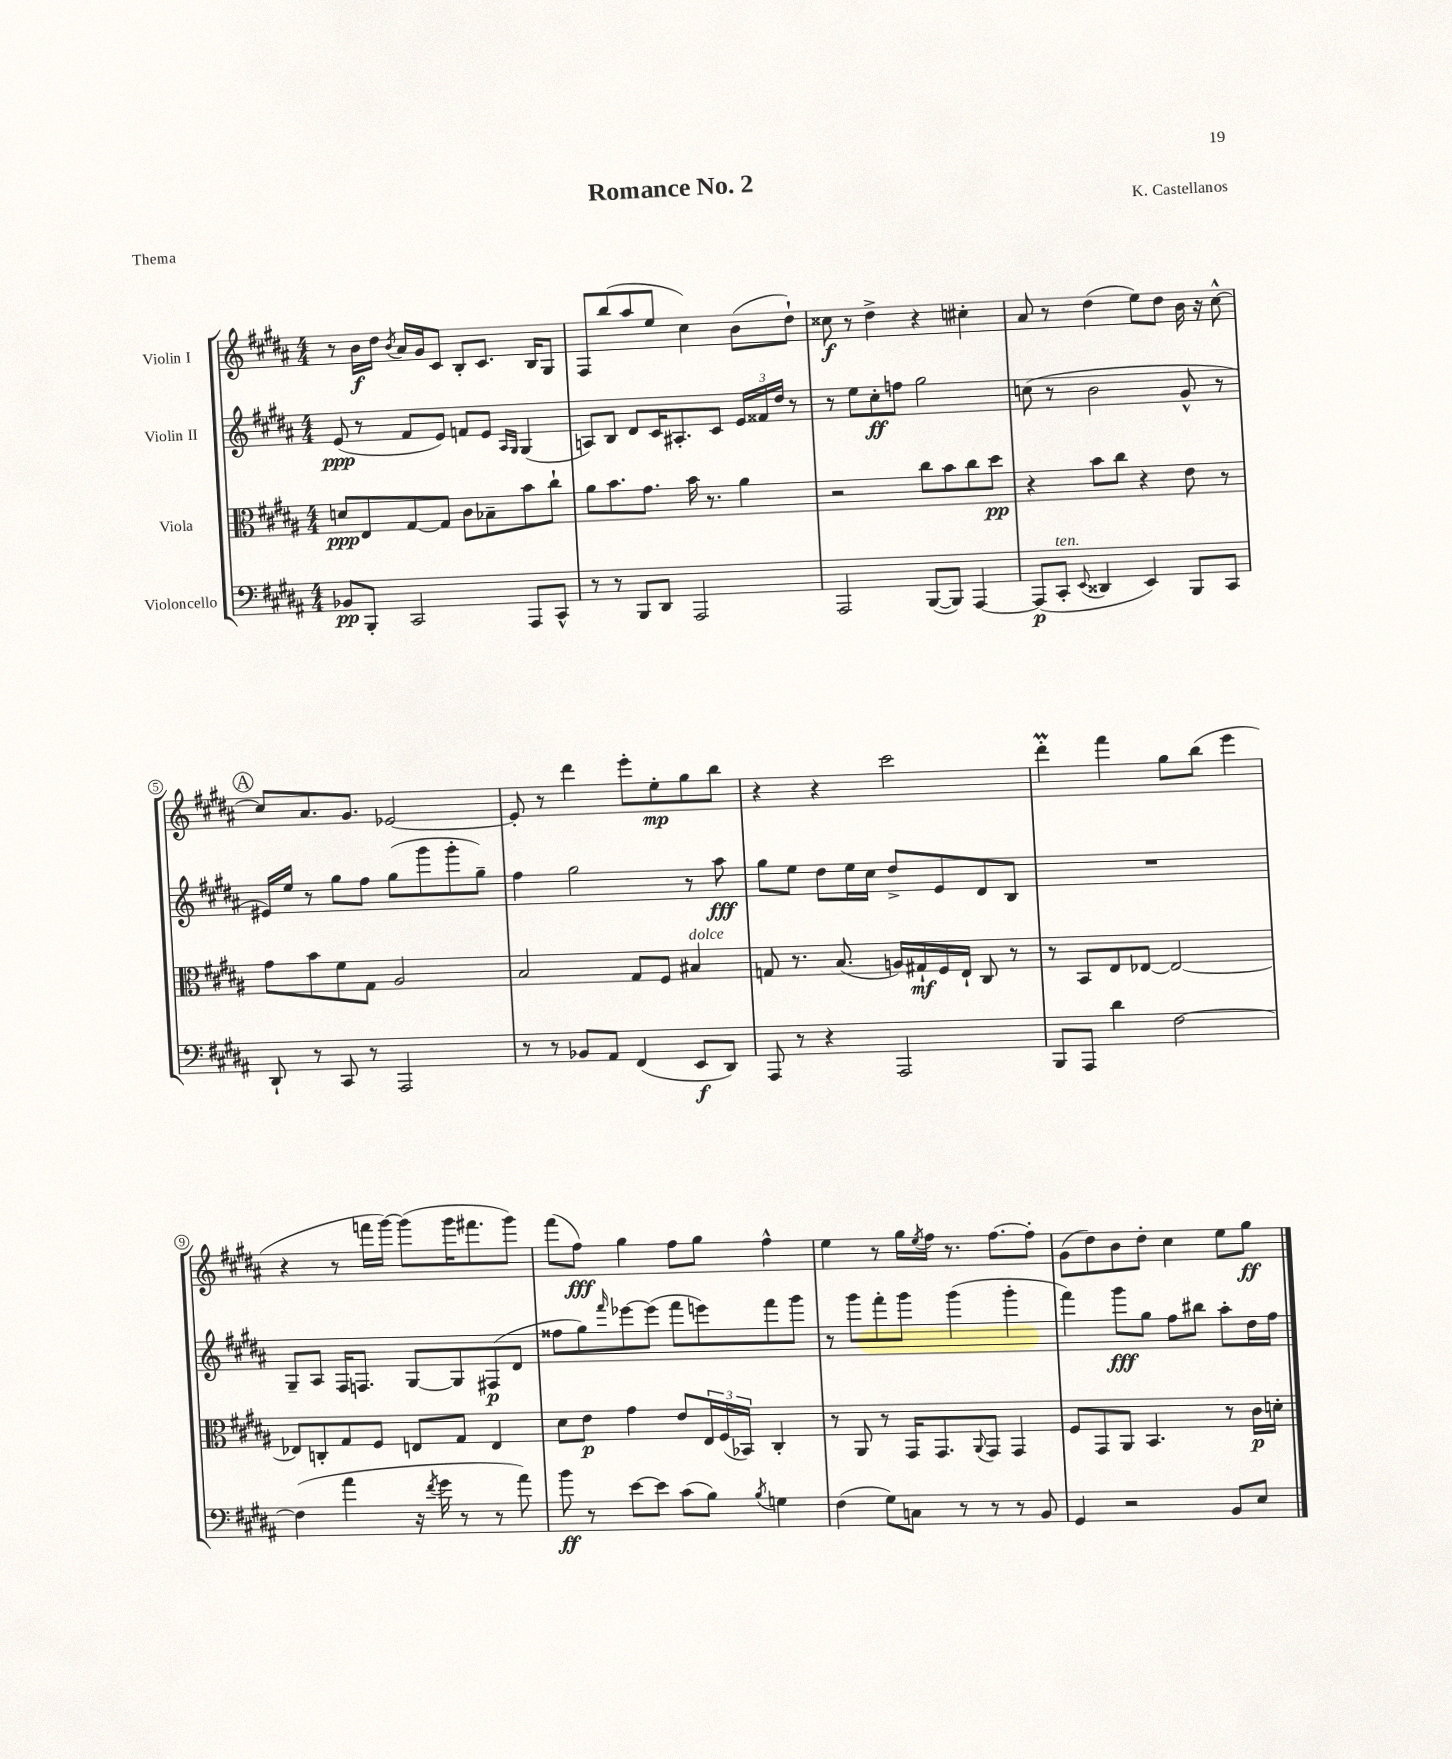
\header { title = "Romance No. 2" composer = "K. Castellanos" piece = "Thema" }
<<
\new StaffGroup <<
\new Staff = "s0" \with { instrumentName = "Violin I" } {
    \clef treble \key b \major \numericTimeSignature \time 4/4
    r8 b'16\f dis''16 \acciaccatura { b'8 } ais'16 gis'16 cis'8 b8-. cis'8. b16 gis8 |
    fis8 b''8( ais''8 e''8 cis''4) b'8( dis''8-!) |
    cisis''8\f r8 dis''4-> r4 cis''4-. |
    ais'8 r8 dis''4( e''8) dis''8 b'16 r16 cis''8~-^ |
    \mark \markup { \circle "A" } cis''8 ais'8. gis'8. ees'2~ |
    ees'8-. r8 dis'''4 e'''8-. e''8-.\mp gis''8 b''8 |
    r4 r4 cis'''2 |
    dis'''4-.\prall fis'''4 gis''8 b''8( e'''4 |
    r4 r8 f'''16 gis'''16~) gis'''8( gis'''16 fis'''8. gis'''8) |
    fis'''8( fis''8\fff) gis''4 fis''8 gis''8 fis''4-^ |
    e''4 r8 gis''16 \acciaccatura { e''8 } fis''16 r8. fis''8.~ fis''8-. |
    gis'8( dis''8) b'8 dis''8-. cis''4 e''8 gis''8\ff \bar "|." |
}
\new Staff = "s1" \with { instrumentName = "Violin II" } {
    \clef treble \key b \major \numericTimeSignature \time 4/4
    e'8\ppp( r8 fis'8 e'8) f'8 e'8 \grace { ais16 gis16 } gis4( |
    a8) b8 dis'8 cis'16 ais8.-. cis'8 \tuplet 3/2 { e'16 fisis'16 dis''16 } r8 |
    r8 e''8 cis''8-.\ff f''8 gis''2 |
    c''8( r8 b'2 gis'8-^ r8 |
    \mark \markup { \circle "A" } eis'16) e''16 r8 gis''8 fis''8 gis''8( gis'''8 gis'''8-. gis''8--) |
    fis''4 gis''2 r8 ais''8\fff |
    gis''8 e''8 dis''8 e''16 cis''16 dis''8-> e'8 dis'8 b8 |
    R1 |
    gis8-- ais8 fis16 f8. gis8~ gis8 fis8\p( dis'8 |
    fisis''8 gis''8) \grace { fis'''16 } ees'''8~ ees'''8( fis'''8 e'''8) fis'''8 gis'''8 |
    r8 gis'''8 fis'''8-. gis'''8 gis'''4( gis'''4-. |
    fis'''4) gis'''8\fff gis''8 fis''8 bis''8 ais''8-. dis''16 fis''16 \bar "|." |
}
\new Staff = "s2" \with { instrumentName = "Viola" } {
    \clef alto \key b \major \numericTimeSignature \time 4/4
    d'8\ppp e8 gis8~ gis8 cis'8 bes8-- b'8 cis''8-! |
    ais'8 b'8. gis'8. b'16 r8. ais'4 |
    r2 cis''8 b'8 cis''8 dis''8\pp |
    r4 b'8 cis''8 r4 e'8 r8 |
    \mark \markup { \circle "A" } gis'8 b'8 fis'8 gis8 ais2 |
    b2 gis8 fis8 bis4^\markup { \italic "dolce" } |
    g8 r8. b8.( a16) gis16-!\mf fis16 e16-! cis8 r8 |
    r8 b,8 e8 ees8~ ees2~ |
    ees8 c8-. gis8 fis8 e8 gis8 e4 |
    dis'8 e'8\p gis'4 e'8 \tuplet 3/2 { e16 fis16( bes,16) } cis4-. |
    r8 ais,8 r8 gis,16 gis,8. \appoggiatura { ais,8 } gis,8 gis,4 |
    fis8 gis,8 ais,8 b,4. r8 cis'16\p d'16-. \bar "|." |
}
\new Staff = "s3" \with { instrumentName = "Violoncello" } {
    \clef bass \key b \major \numericTimeSignature \time 4/4
    bes,8\pp b,,8-. cis,2 ais,,8 cis,8-^ |
    r8 r8 b,,8 dis,8 ais,,2 |
    ais,,2 b,,8~( b,,8) ais,,4~ |
    ais,,8\p( cis,8-.^\markup { \italic "ten." } \appoggiatura { e,8 } disis,4 e,4) b,,8 cis,8 |
    \mark \markup { \circle "A" } dis,8-! r8 cis,8 r8 ais,,2 |
    r8 r8 bes,8 ais,8 fis,4( e,8\f dis,8) |
    ais,,8 r8 r4 ais,,2 |
    b,,8 ais,,8 dis'4 fis2~ |
    fis4( ais'4 r16 \acciaccatura { fis'8 } gis'16 r8 r8 ais'8) |
    b'8\ff r8 e'8~ e'8 cis'8( b8) \acciaccatura { b8 } g4 |
    fis4( gis8) c8 r8 r8 r8 b,8 |
    gis,4 r2 b,8 e8 \bar "|." |
}
>>
>>
\layout { \context { \Score \override BarNumber.stencil = #(make-stencil-circler 0.1 0.3 ly:text-interface::print) } }
